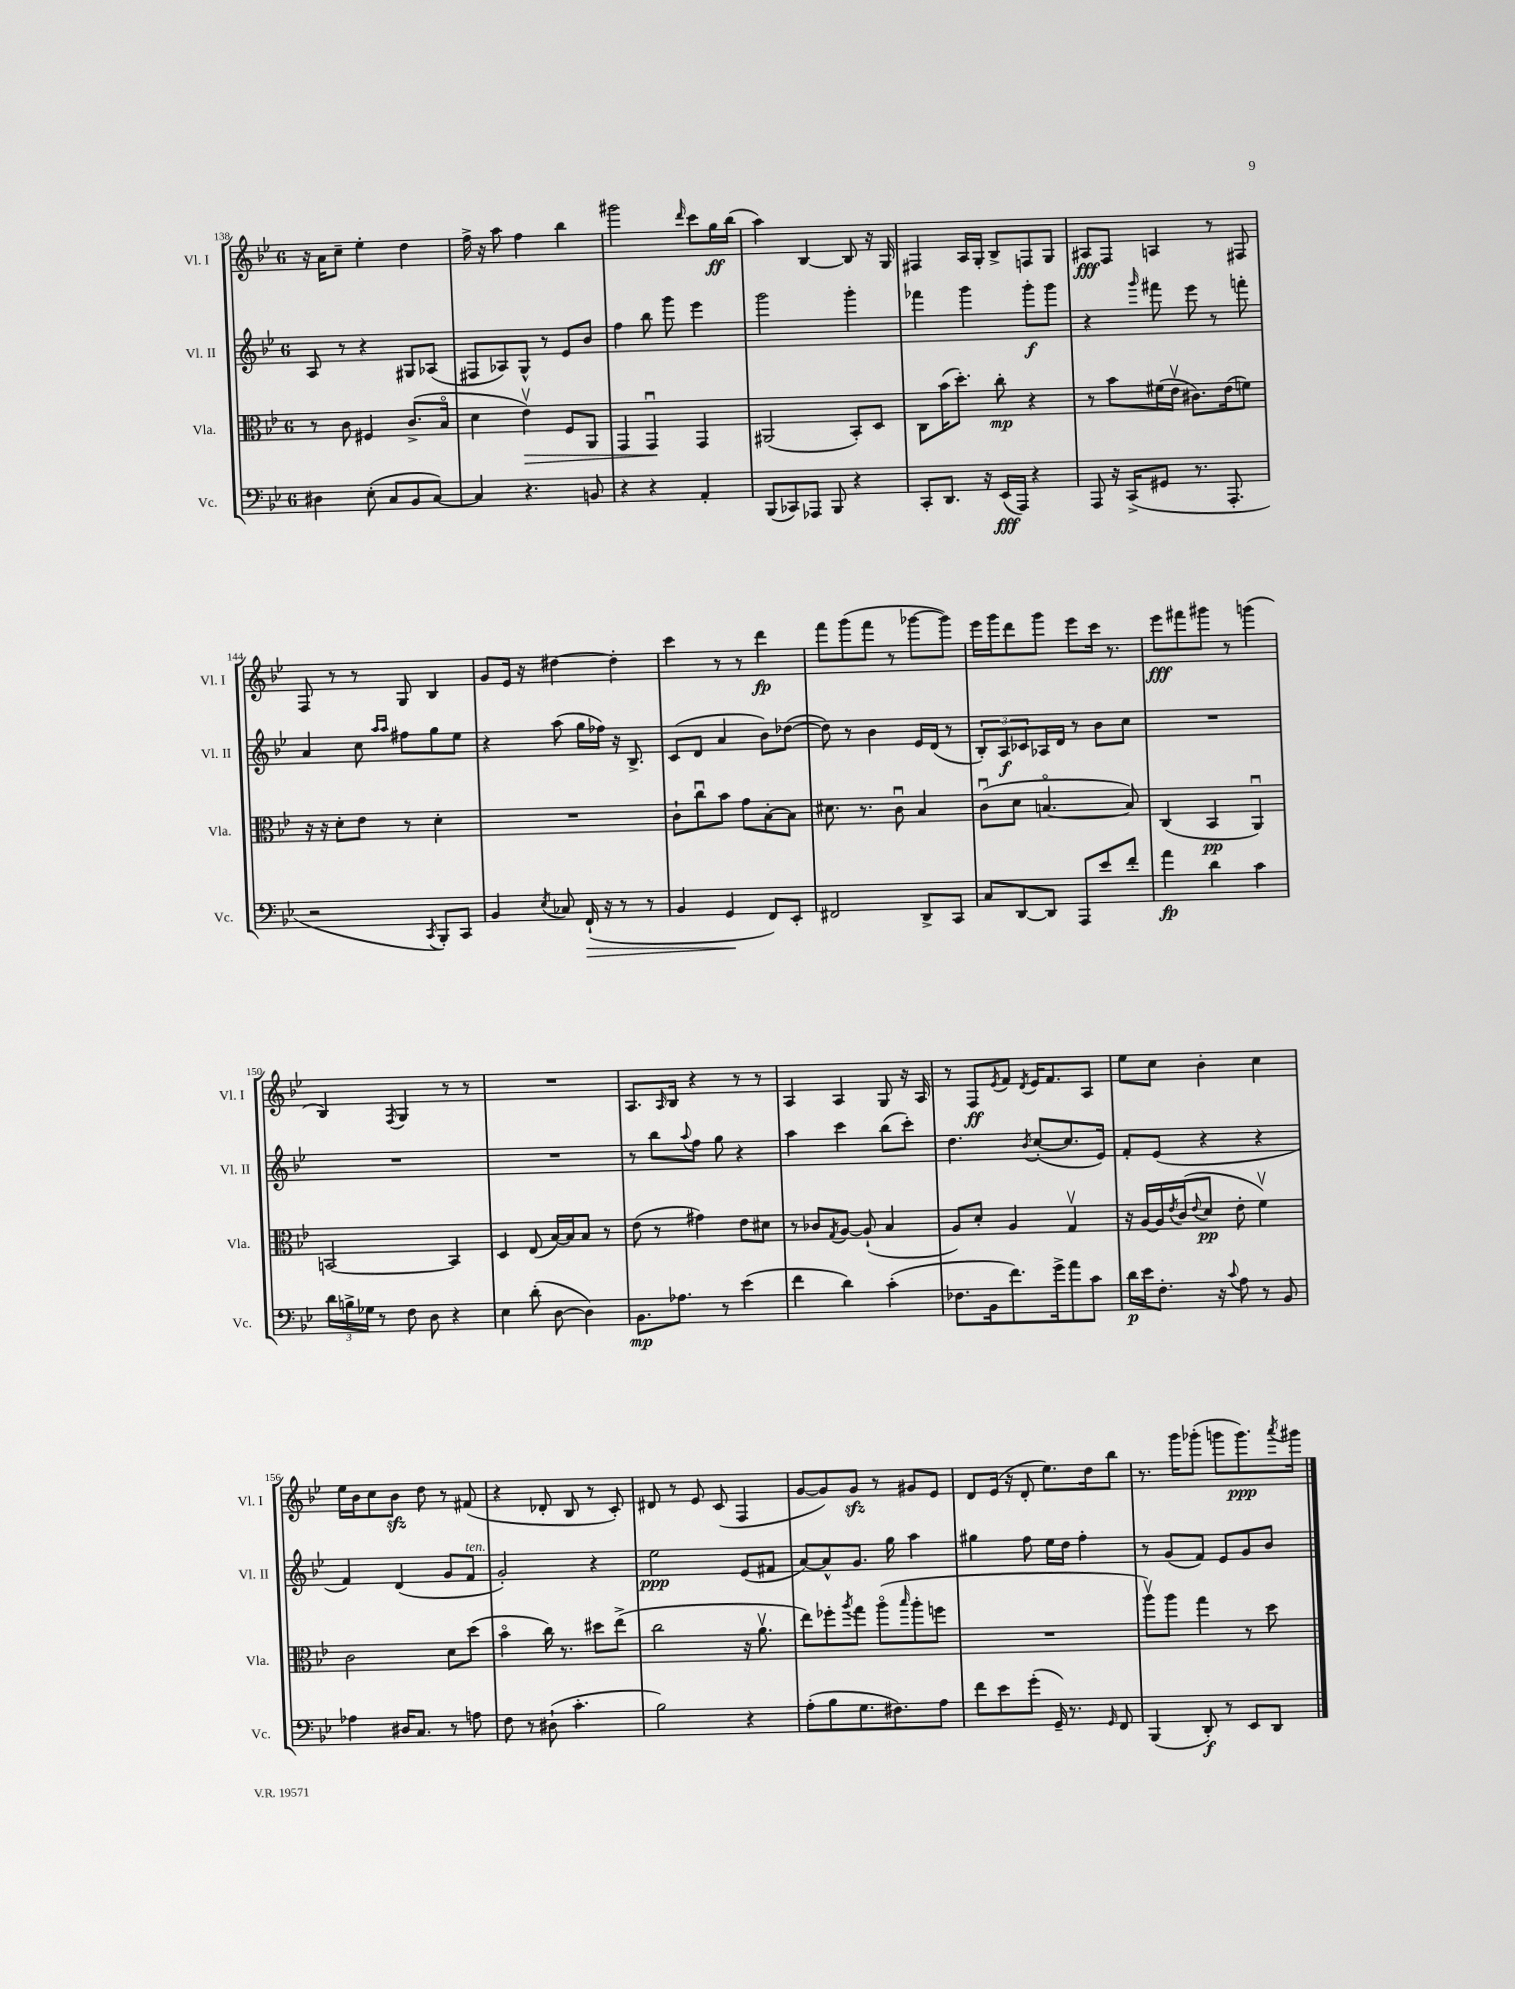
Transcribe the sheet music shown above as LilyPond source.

<<
\new StaffGroup <<
\new Staff = "s0" \with { instrumentName = "Vl. I" shortInstrumentName = "Vl. I" } {
    \clef treble \key bes \major \once \override Staff.TimeSignature.style = #'single-digit \time 6/8
    r16 a'16 c''8-- ees''4-. d''4 |
    f''16-> r16 a''8 f''4 bes''4 |
    gis'''2 \grace { d'''16 } c'''8 g''16\ff bes''16( |
    a''4) bes4~ bes8 r16 g16 |
    fis4 a16 g16-. bes8-> f8 g8 |
    ais8\fff f8 a4 r8 fis8 |
    f8 r8 r8 g8 bes4 |
    g'8 ees'16 r16 dis''4~ dis''4-. |
    c'''4 r8 r8 d'''4\fp |
    f'''8 g'''8( f'''8 r8 ges'''8~ ges'''8) |
    ees'''16 g'''16 d'''8 g'''8 ees'''8 c'''16 r8. |
    ees'''8\fff fis'''8 gis'''8 r8 g'''4( |
    bes4) \acciaccatura { f8 } g4 r8 r8 |
    R2. |
    a8. \grace { a16 } bes16 r4 r8 r8 |
    a4 a4 g8 r16 a16 |
    r8 f8\ff \acciaccatura { ees'8 } f'8 \acciaccatura { d'8 } ees'16 f'8. a8 |
    ees''8 c''8 bes'4-. c''4 |
    ees''16 bes'16 c''8 bes'8\sfz d''8 r8 fis'8( |
    r4 des'8-. bes8 r8 c'8-.) |
    dis'8 r8 ees'8 c'8( f4 |
    g'8~ g'8) g'8\sfz r8 gis'8 ees'8 |
    d'8 ees'16( r16 d'8-. ees''8.) d''16 bes''8 |
    r8. g'''16 ges'''8-.( g'''8 g'''8.\ppp) \acciaccatura { a'''8 } gis'''16 \bar "|." |
}
\new Staff = "s1" \with { instrumentName = "Vl. II" shortInstrumentName = "Vl. II" } {
    \clef treble \key bes \major \once \override Staff.TimeSignature.style = #'single-digit \time 6/8
    a8 r8 r4 gis8 aes8( |
    fis8 aes8) g8-^ r8 ees'8 bes'8 |
    f''4 bes''8 g'''8 ees'''4 |
    g'''2 g'''4-. |
    fes'''4 g'''4 g'''8-.\f g'''8 |
    r4 \grace { g'''16 } fis'''8 ees'''8 r8 f'''8-. |
    a'4 c''8 \grace { a''16 a''16 } fis''8 g''8 ees''8 |
    r4 a''8( g''16 fes''16) r16 bes8.-> |
    c'8( d'8 a'4 bes'8) des''8~( |
    des''8) r8 bes'4 ees'16 d'16( r8 |
    \tuplet 3/2 { bes8-.) a8\f ces'8 } aes16 d'16 r8 bes'8 c''8 |
    R2. |
    R2. |
    R2. |
    r8 bes''8 \appoggiatura { a''8 } f''8 g''8 r4 |
    a''4 c'''4 bes''8( c'''8-.) |
    d''4. \acciaccatura { bes'8 } c''8~-.( c''8. ees'16) |
    f'8-. ees'8( r4 r4 |
    f'4) d'4( g'8 f'8^\markup { \italic "ten." } |
    g'2-.) r4 |
    ees''2\ppp ees'8( fis'8 |
    a'8~) a'8-^ g'8. g''16 a''4 |
    gis''4 f''8 ees''16 d''16 f''4-. |
    r8 g'8( f'8) ees'8 g'8 bes'8 \bar "|." |
}
\new Staff = "s2" \with { instrumentName = "Vla." shortInstrumentName = "Vla." } {
    \clef alto \key bes \major \once \override Staff.TimeSignature.style = #'single-digit \time 6/8
    r8 c'8 fis4 c'8.->( bes16\flageolet |
    d'4 ees'4\upbow\>) f8 a,8 |
    g,4 g,4\downbow\! g,4 |
    ais,2( bes,8-.) d8 |
    c8 bes'16( d''8.-.) c''8-.\mp r4 |
    r8 bes'8 fis'16( ees'16\upbow cis'8.) ees'16( f'8) |
    r16 r16 d'8-. ees'8 r8 d'4-. |
    R2. |
    c'8-! c''8\downbow bes'8 g'8 bes8~-. bes8 |
    dis'8. r8. c'8\downbow bes4 |
    c'8\downbow( d'8 b4.~\flageolet b8) |
    c4( bes,4\pp a,4\downbow) |
    b,2~ b,4 |
    d4 ees8( bes16~) bes16 bes8 r8 |
    ees'8( r8 gis'4) ees'8 dis'8 |
    r8 ces'8 \acciaccatura { g8 } a8~ a8-!( bes4 |
    a8) d'8-. a4 g4\upbow |
    r16 a16~ a16 \acciaccatura { ees'8 } c'16( \appoggiatura { ees'8 } d'8\pp ees'8-. f'4\upbow) |
    c'2 d'8 d''8( |
    bes'4\flageolet c''16) r8. dis''8 ees''8->( |
    c''2 r16 a'8.\upbow |
    ees''8) fes''8-. \acciaccatura { a''8 } g''8 a''8\flageolet( \grace { bes''16 } a''8-. f''8 |
    R2. |
    a''8\upbow) a''8 g''4 r8 d''8 \bar "|." |
}
\new Staff = "s3" \with { instrumentName = "Vc." shortInstrumentName = "Vc." } {
    \clef bass \key bes \major \once \override Staff.TimeSignature.style = #'single-digit \time 6/8
    dis4 ees8-.( c8 bes,8 c8~) |
    c4 r4. b,8 |
    r4 r4 a,4-. |
    bes,,8( ces,8) aes,,8 bes,,8 r4 |
    c,8-. d,8. r16 ees,16\fff( a,,16) r4 |
    a,,8 r16 c,16->( gis,8 r8. a,,8.-. |
    r2 \acciaccatura { c,8 } bes,,8-.) c,8 |
    bes,4 \acciaccatura { ees8 } ces8 f,16-!\>( r16 r8 r8 |
    bes,4 g,4\! f,8) ees,8-. |
    fis,2 d,8-> c,8 |
    c8 d,8~ d,8 a,,8 ees'8 f'8-. |
    a'4\fp d'4 c'4 |
    \tuplet 3/2 { d'16 b16-> ges16 } r8 f8 d8 r4 |
    ees4 d'8-.( d8~ d4) |
    bes,8.\mp aes8. r8 ees'4( |
    f'4 d'4) c'4-.( |
    fes8. bes,16 f'8.) g'16-> a'8 c'8 |
    d'16\p ees'16 f8.-. r16 \appoggiatura { c'8 } a8 r8 bes,8 |
    aes4 dis16 c8. r8 a8 |
    f8 r8 dis8-!( c'4.-. |
    bes2) r4 |
    a8-.( bes8 g8. fis8.) a8 |
    f'8 ees'8 g'8-.( g,16--) r8. \grace { g,16 } f,8 |
    bes,,4( d,8-.\f) r8 ees,8 d,8 \bar "|." |
}
>>
>>
\layout { \context { \Score currentBarNumber = #138 } }
